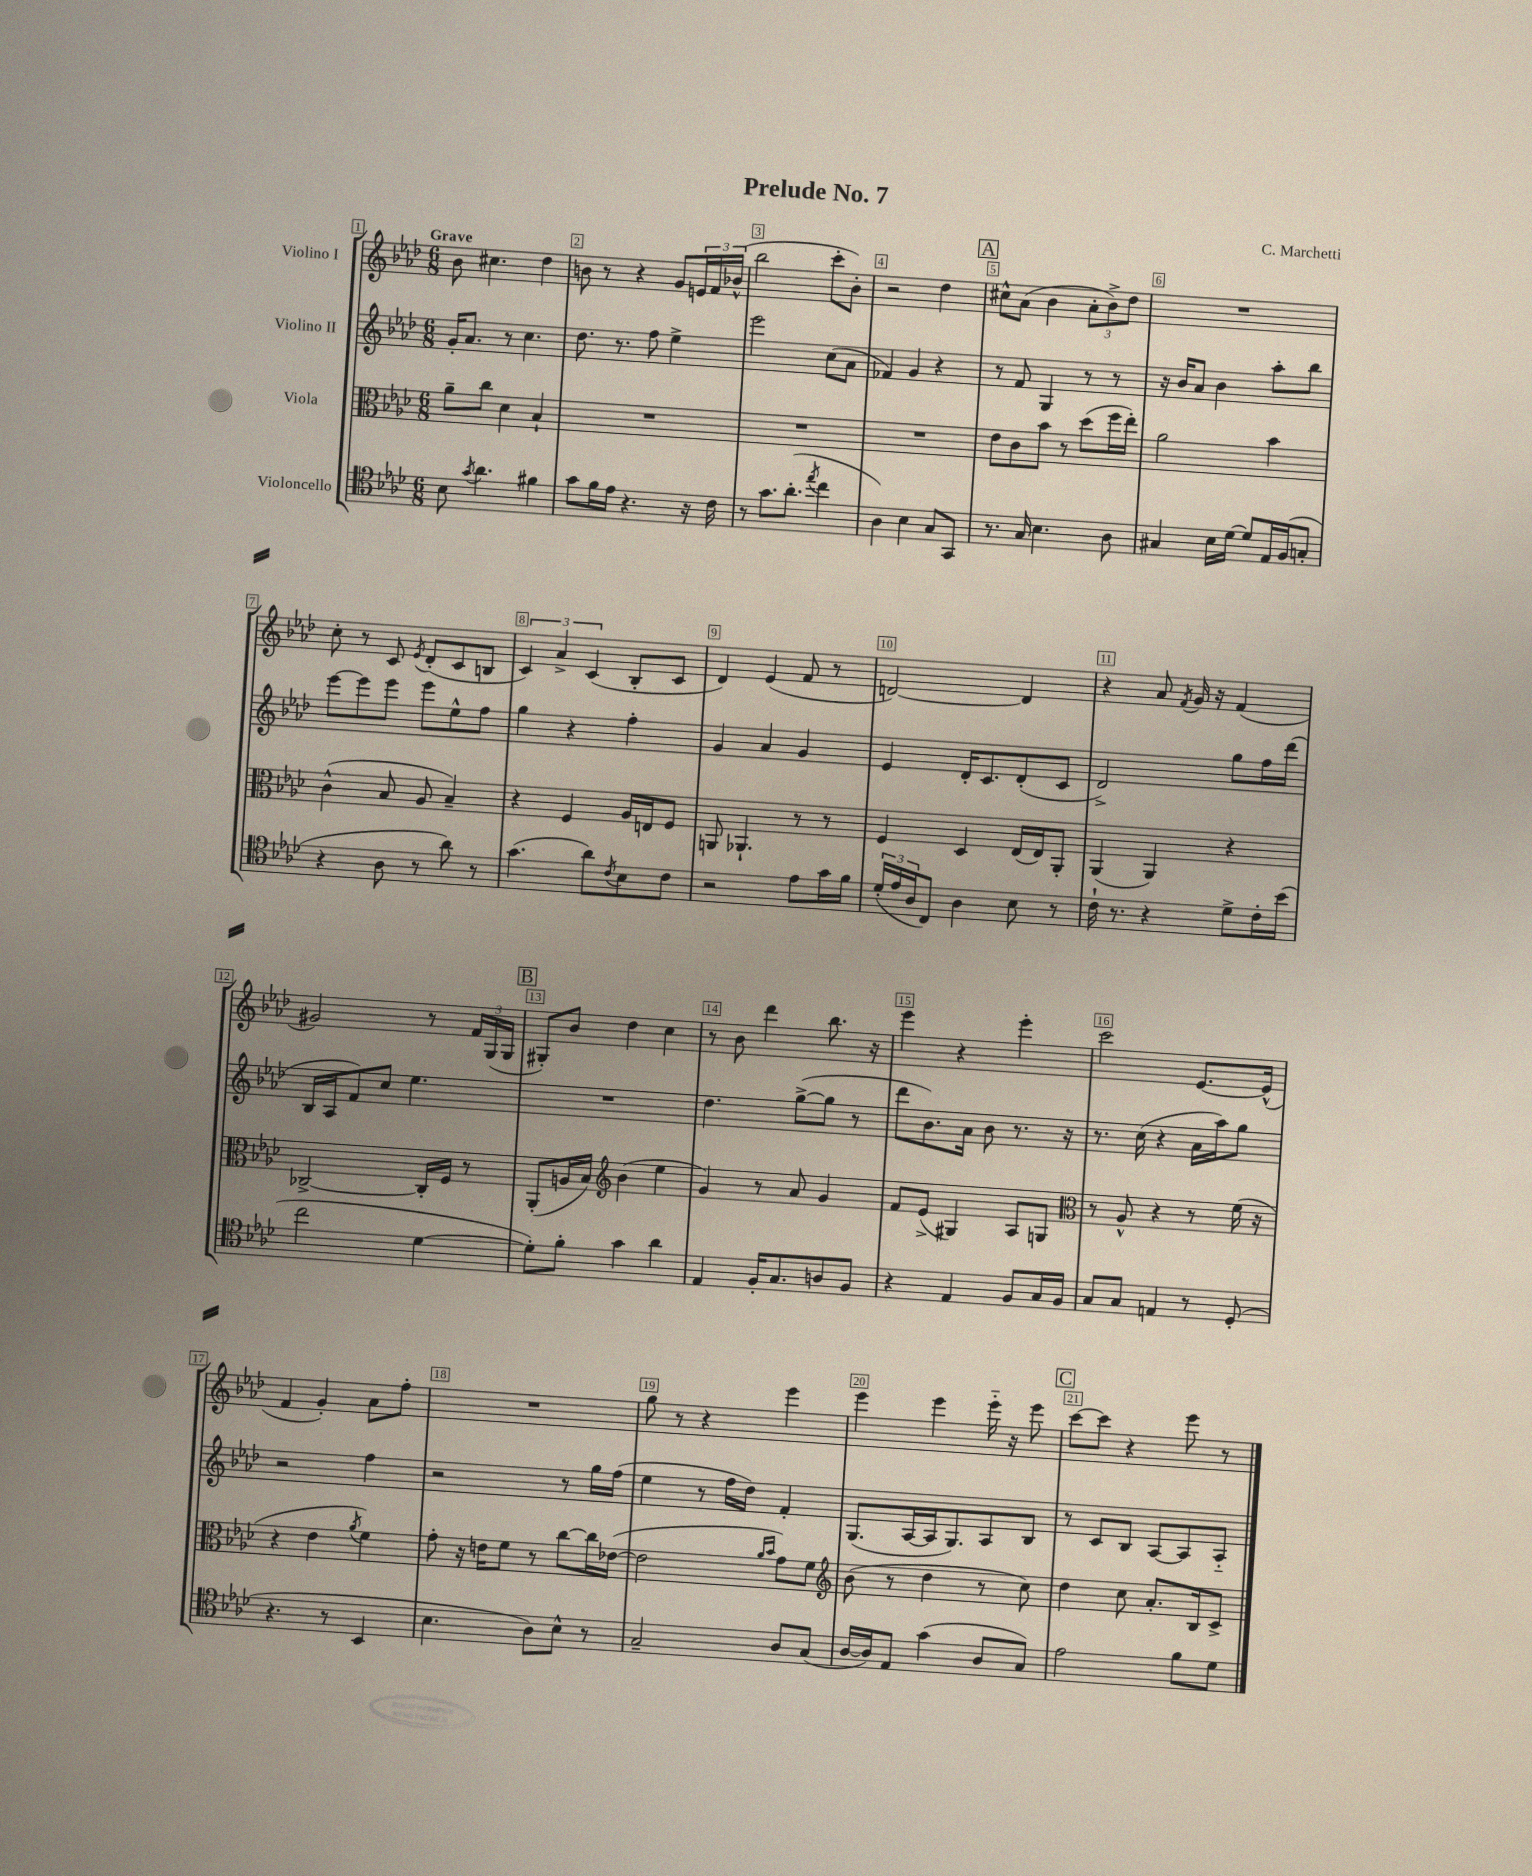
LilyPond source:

\header { title = "Prelude No. 7" composer = "C. Marchetti" }
<<
\new StaffGroup <<
\new Staff = "s0" \with { instrumentName = "Violino I" } {
    \clef treble \key aes \major \numericTimeSignature \time 6/8 \tempo "Grave"
    bes'8 cis''4. des''4 |
    b'8 r8 r4 g'8 \tuplet 3/2 { e'16 f'16 bes'16-^( } |
    bes''2 c'''8-. bes'8-.) |
    r2 des''4 |
    \mark \markup { \box "A" } cis''8-^ aes'8( bes'4 \tuplet 3/2 { aes'8-. bes'8->) des''8 } |
    R2. |
    c''8-. r8 c'8 \acciaccatura { ees'8 } des'8-.( c'8 b8 |
    \tuplet 3/2 { c'4) aes'4-> c'4( } bes8-. c'8 |
    des'4) ees'4( f'8 r8 |
    d'2~) d'4 |
    r4 aes'8 \acciaccatura { f'8 } g'16 r16 f'4( |
    gis'2) r8 \tuplet 3/2 { f'16 g16( g16 } |
    \mark \markup { \box "B" } gis8-.) bes'8 des''4 c''4 |
    r8 bes'8 des'''4 bes''8. r16 |
    ees'''4 r4 ees'''4-. |
    c'''2 ees'8.~ ees'16-^( |
    f'4 g'4-.) aes'8 f''8-. |
    R2. |
    g''8 r8 r4 ees'''4 |
    ees'''4 ees'''4 ees'''16-_ r16 ees'''8 |
    \mark \markup { \box "C" } c'''8~ c'''8 r4 ees'''8 r8 \bar "|." |
}
\new Staff = "s1" \with { instrumentName = "Violino II" } {
    \clef treble \key aes \major \numericTimeSignature \time 6/8
    g'16-. aes'8. r8 c''4. |
    des''8. r8. f''8 ees''4-> |
    ees'''2 c''8( aes'8 |
    fes'4) g'4 r4 |
    \mark \markup { \box "A" } r8 f'8 g4 r8 r8 |
    r16 bes'16 aes'8 bes'4 aes''8-. bes''8 |
    ees'''8~ ees'''8 ees'''8 ees'''8 ees''8-^ f''8 |
    g''4 r4 f''4-. |
    g'4 aes'4 g'4 |
    ees'4 des'16-. c'8. des'8-.( c'8 |
    des'2->) g''8 f''16 des'''16( |
    bes16 aes16 f'8) c''8 ees''4. |
    \mark \markup { \box "B" } R2. |
    des''4. g''8~->( g''8 r8 |
    des'''8 bes'8.) aes'16 bes'8 r8. r16 |
    r8. c''16( r4 aes'16 aes''16) g''8 |
    r2 f''4 |
    r2 r8 g''16 f''16( |
    ees''4 r8 f''16 des''16) f'4-. |
    g8.( aes16~ aes16 g8.) aes8 bes8 |
    \mark \markup { \box "C" } r8 c'8 bes8 aes8~ aes8 aes8-_ \bar "|." |
}
\new Staff = "s2" \with { instrumentName = "Viola" } {
    \clef alto \key aes \major \numericTimeSignature \time 6/8
    aes'8-- c''8 des'4 bes4-! |
    R2. |
    R2. |
    R2. |
    \mark \markup { \box "A" } ees'8 c'8 bes'8 r8 des''8( f''16 ees''16-.) |
    aes'2 bes'4 |
    c'4-^( bes8 aes8 bes4--) |
    r4 f4 aes16 e16 f8 |
    a,8 aes,4.-! r8 r8 |
    f4 des4 ees16( ees16) aes,8-. |
    aes,4( aes,4) r4 |
    ces2~-> ces16-. f16 r8 |
    \mark \markup { \box "B" } aes,8-.( a16 bes16) \clef treble bes'4( ees''4 |
    g'4) r8 aes'8 g'4 |
    f'8 ees'8->( gis4) aes8 g8 |
    \clef alto r8 aes8-^ r4 r8 f'16( r16 |
    r4 ees'4 \acciaccatura { aes'8 } f'4) |
    g'8-. r16 e'16 f'8 r8 c''8~ c''16 ees'16~( |
    ees'2 \grace { aes'16 bes'16 } g'8) f'8 |
    \clef treble bes'8( r8 des''4 r8 c''8) |
    \mark \markup { \box "C" } des''4 c''8 aes'8.-. bes16 c'8-> \bar "|." |
}
\new Staff = "s3" \with { instrumentName = "Violoncello" } {
    \clef tenor \key aes \major \numericTimeSignature \time 6/8
    bes8 \acciaccatura { g'8 } aes'4. fis'4 |
    g'8 f'16 ees'16 r4. r16 c'16 |
    r8 g'8. aes'8.-.( \acciaccatura { ees''8 } c''4 |
    aes4) bes4 g8 g,8 |
    \mark \markup { \box "A" } r8. g16 bes4. aes8 |
    gis4 bes16 des'16~ des'8 ees16 f16( g8-. |
    r4 aes8 r8 aes'8) r8 |
    g'4.( aes'8) \acciaccatura { c'8 } bes8 c'8 |
    r2 ees'8 g'16 f'16 |
    \tuplet 3/2 { des'16-.( ees'16 aes16 } c8) aes4 bes8 r8 |
    c'16-! r8. r4 des'8-> c'16-. bes'16( |
    c''2 des'4~ |
    \mark \markup { \box "B" } des'8-.) f'8-. g'4 aes'4 |
    ees4 f16-. g8. a8 f8 |
    r4 ees4 f8 g16 f16 |
    g8 g8 e4 r8 des8-.( |
    r4. r8 bes,4 |
    bes4. aes8) bes8-^ r8 |
    g2-- aes8 g8( |
    aes16~ aes16) ees8 g'4( aes8 g8) |
    \mark \markup { \box "C" } ees'2 f'8 des'8 \bar "|." |
}
>>
>>
\layout { \context { \Score \override BarNumber.break-visibility = ##(#f #t #t) barNumberVisibility = #all-bar-numbers-visible \override BarNumber.stencil = #(make-stencil-boxer 0.1 0.3 ly:text-interface::print) } }
